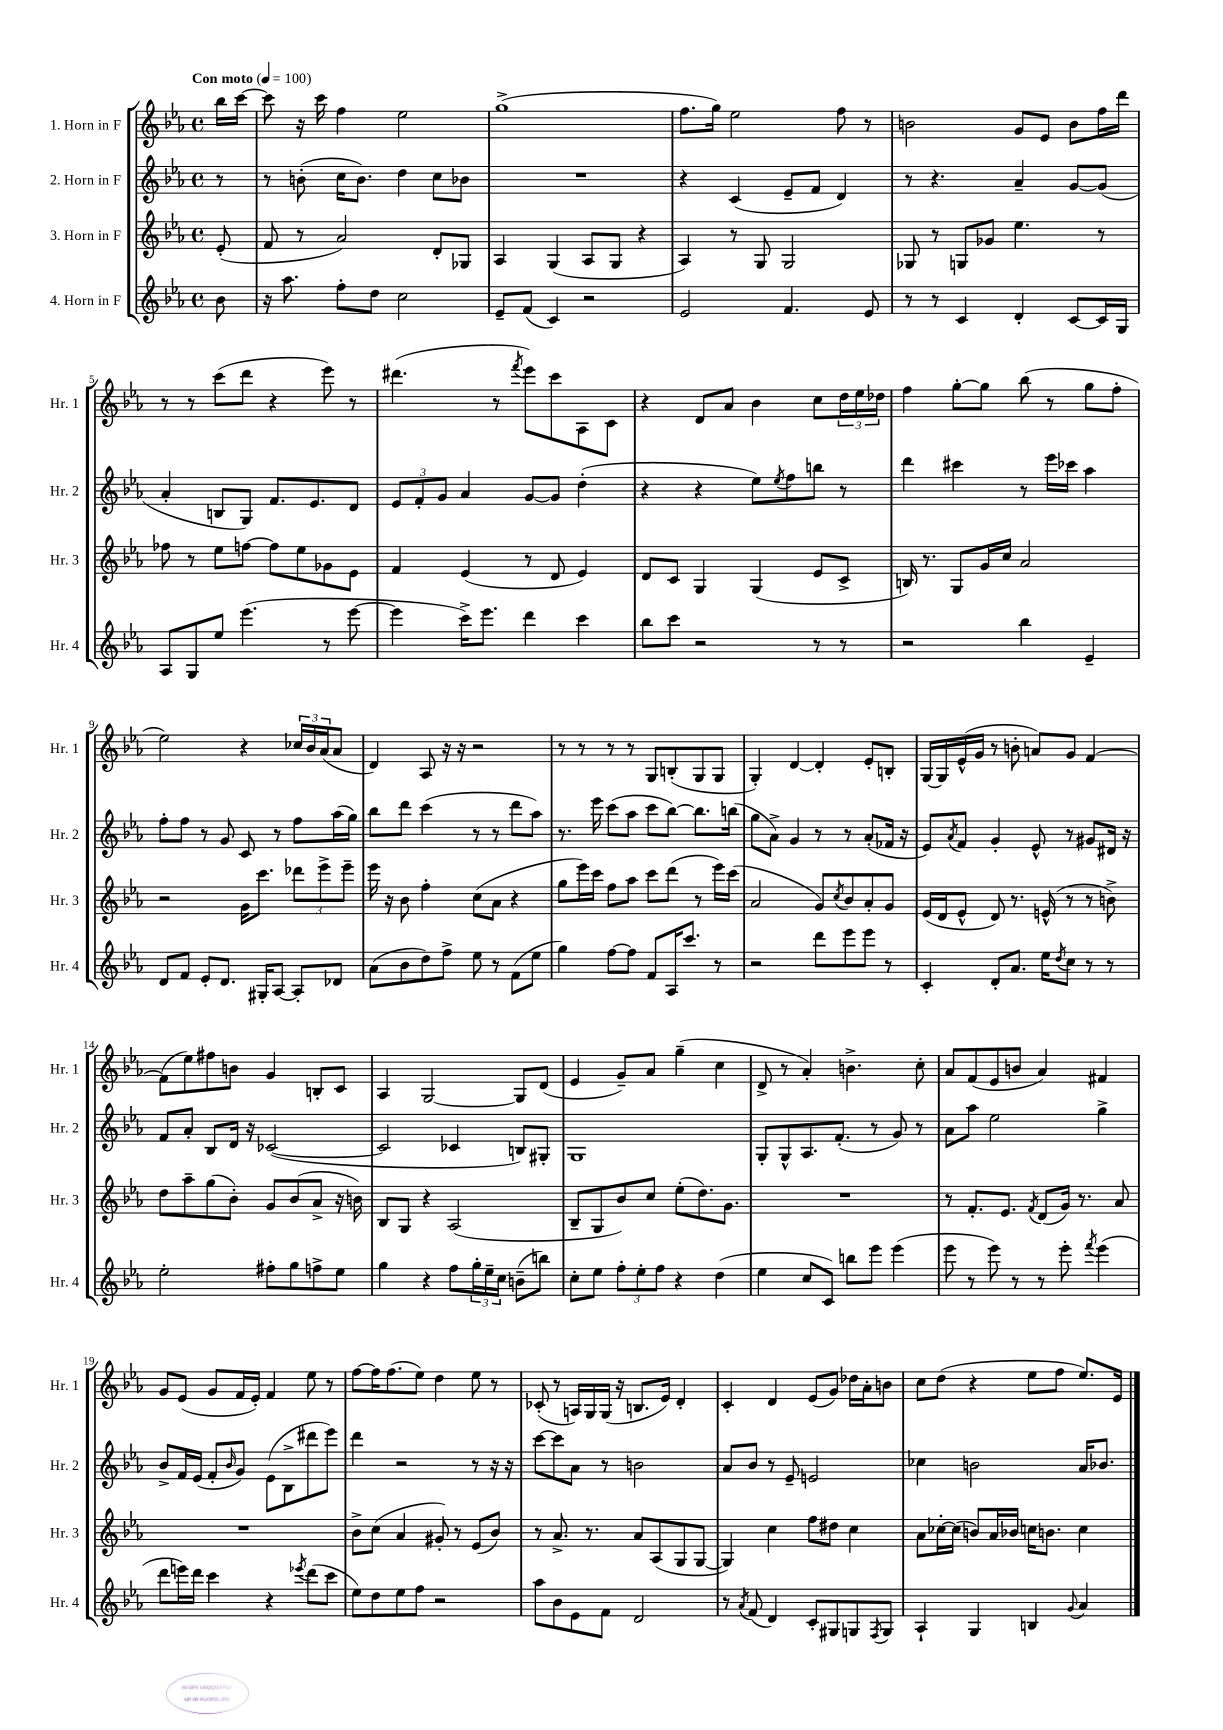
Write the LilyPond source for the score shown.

<<
\new StaffGroup <<
\new Staff = "s0" \with { instrumentName = "1. Horn in F" shortInstrumentName = "Hr. 1" } {
    \clef treble \key ees \major \defaultTimeSignature \time 4/4 \partial 8 \tempo "Con moto" 4 = 100
    bes''16 c'''16~ |
    c'''8 r16 c'''16 f''4 ees''2 |
    g''1->( |
    f''8. g''16) ees''2 f''8 r8 |
    b'2 g'8 ees'8 b'8 f''16 d'''16 |
    r8 r8 c'''8( d'''8 r4 ees'''8) r8 |
    dis'''4.( r8 \acciaccatura { f'''8 } ees'''8) c'''8 aes8 c'8 |
    r4 d'8 aes'8 bes'4 c''8 \tuplet 3/2 { d''16 ees''16 des''16 } |
    f''4 g''8~-. g''8 bes''8( r8 g''8 f''8-. |
    ees''2) r4 \tuplet 3/2 { ces''16 bes'16 aes'16( } aes'8 |
    d'4) aes8 r16 r16 r2 |
    r8 r8 r8 r8 g8 b8-.( g8 g8 |
    g4-.) d'4~ d'4-. ees'8-. b8-. |
    g16~ g16 ees'16-^( g'16 r8 b'8-. a'8) g'8 f'4~ |
    f'8( ees''8) fis''8 b'8 g'4 b8-. c'8 |
    aes4 g2~ g8 d'8( |
    ees'4 g'8--) aes'8 g''4--( c''4 |
    d'8-> r8 aes'4-.) b'4.-> c''8-. |
    aes'8 f'8( ees'8 b'8 aes'4) fis'4 |
    g'8 ees'8( g'8 f'16 ees'16-.) f'4 ees''8 r8 |
    f''8~ f''16 f''8.( ees''8) d''4 ees''8 r8 |
    ces'8-.( r8 a16) g16 g16( r16 b8. ees'16) d'4-. |
    c'4-. d'4 ees'8( g'8) des''16 aes'16-. b'8 |
    c''8 d''8( r4 ees''8 f''8 ees''8.) ees'16 \bar "|." |
}
\new Staff = "s1" \with { instrumentName = "2. Horn in F" shortInstrumentName = "Hr. 2" } {
    \clef treble \key ees \major \defaultTimeSignature \time 4/4 \partial 8
    r8 |
    r8 b'8-.( c''16 b'8.) d''4 c''8 bes'8 |
    R1 |
    r4 c'4( ees'8-- f'8 d'4) |
    r8 r4. aes'4-- g'8~ g'8( |
    aes'4-. b8 g8) f'8. ees'8. d'8 |
    \tuplet 3/2 { ees'8 f'8-. g'8 } aes'4 g'8~ g'8 d''4-.( |
    r4 r4 ees''8) \acciaccatura { ees''8 } f''8 b''8 r8 |
    d'''4 cis'''4 r8 ees'''16 ces'''16 aes''4 |
    f''8-. f''8 r8 g'8 c'8 r8 f''8 aes''16( g''16) |
    bes''8 d'''8 c'''4( r8 r8 d'''8 aes''8) |
    r8. ees'''16 c'''8( aes''8 c'''8 bes''8~) bes''8. b''16( |
    g''8 aes'8->) g'4 r8 r8 aes'8-.( fes'16 r16 |
    ees'8) \acciaccatura { aes'8 } f'8 g'4-. ees'8-^ r8 gis'8 dis'16 r16 |
    f'8 aes'8-. bes8 d'16 r16 ces'2~( |
    ces'2 ces'4 b8) gis8-. |
    g1 |
    g8-. g8-^ aes8. f'8.-.( r8 g'8) r8 |
    aes'8 aes''8 ees''2 g''4-> |
    bes'8-> f'16 ees'16( f'8-. \grace { bes'16 } g'8) ees'8( bes8-> dis'''8 ees'''8) |
    d'''4 r2 r8 r16 r16 |
    c'''8~ c'''8 aes'8 r8 b'2 |
    aes'8 bes'8 r8 ees'8-- e'2 |
    ces''4 b'2 aes'16 bes'8. \bar "|." |
}
\new Staff = "s2" \with { instrumentName = "3. Horn in F" shortInstrumentName = "Hr. 3" } {
    \clef treble \key ees \major \defaultTimeSignature \time 4/4 \partial 8
    ees'8-.( |
    f'8 r8 aes'2) d'8-. ges8 |
    aes4 g4( aes8 g8 r4 |
    aes4) r8 g8 g2 |
    ges8 r8 g8 ges'8 ees''4. r8 |
    fes''8 r8 ees''8 f''8~ f''8 ees''8 ges'8 ees'8 |
    f'4 ees'4( r8 d'8 ees'4) |
    d'8 c'8 g4 g4( ees'8 c'8-> |
    b16) r8. g8 g'16 c''16 aes'2 |
    r2 g'16 c'''8. \tuplet 3/2 { des'''8 ees'''8-> ees'''8-- } |
    ees'''16 r16 bes'8 f''4-. c''8( aes'8 r4 |
    g''8 ees'''16) c'''16 f''8 aes''8 c'''8 d'''8( r8 ees'''16) c'''16( |
    aes'2 g'8) \acciaccatura { c''8 } bes'8 aes'8-. g'8 |
    ees'16( d'16 ees'8-^ d'8) r8. e'16-^( r8 r8 b'8->) |
    d''8 aes''8-- g''8( bes'8-.) g'8 bes'8( aes'8-> r16 b'16) |
    bes8 g8 r4 aes2( |
    bes8-- g8 bes'8) c''8 ees''8-.( d''8.) g'8. |
    R1 |
    r8 f'8.-. ees'8. \acciaccatura { f'8 } d'8( g'16) r8. aes'8 |
    R1 |
    bes'8-> c''8( aes'4 gis'8-.) r8 ees'8( bes'8) |
    r8 aes'8.-> r8. aes'8 aes8( g8 g8~ |
    g4) c''4 f''8 dis''8 c''4 |
    aes'8 ces''16~-. ces''16( b'8) aes'16 bes'16 c''16 b'8. c''4 \bar "|." |
}
\new Staff = "s3" \with { instrumentName = "4. Horn in F" shortInstrumentName = "Hr. 4" } {
    \clef treble \key ees \major \defaultTimeSignature \time 4/4 \partial 8
    bes'8 |
    r16 aes''8. f''8-. d''8 c''2 |
    ees'8-- f'8( c'4) r2 |
    ees'2 f'4. ees'8 |
    r8 r8 c'4 d'4-. c'8~ c'16 g16 |
    aes8 g8 ees''8 ees'''4.( r8 ees'''8~ |
    ees'''4 c'''16->) ees'''8. d'''4 c'''4 |
    bes''8 c'''8 r2 r8 r8 |
    r2 bes''4 ees'4-- |
    d'8 f'8 ees'8-. d'8. gis16-. aes8~ aes8-. des'8 |
    aes'8( bes'8 d''8) f''8-> ees''8 r8 f'8( ees''8 |
    g''4) f''8~ f''8 f'8 aes16 c'''8. r8 |
    r2 d'''8 ees'''8 ees'''8 r8 |
    c'4-. d'8-. aes'8. ees''16 \acciaccatura { d''8 } c''8 r8 r8 |
    ees''2-. fis''8-. g''8 f''8-> ees''8 |
    g''4 r4 f''8 \tuplet 3/2 { g''16-. ees''16-- c''16 } b'8--( b''8) |
    c''8-. ees''8 \tuplet 3/2 { f''8-. ees''8-. f''8 } r4 d''4( |
    ees''4 c''8 c'8) b''8 ees'''8 ees'''4( |
    ees'''8 r8 ees'''8) r8 r8 ees'''8-. \acciaccatura { f'''8 } ees'''4( |
    d'''8 e'''16) d'''16 c'''4 r4 \acciaccatura { ees'''8 } d'''8( c'''8 |
    ees''8) d''8 ees''8 f''8 r2 |
    aes''8 bes'8 ees'8 f'8 d'2 |
    r8 \acciaccatura { aes'8 } f'8( d'4) c'8-. gis8 g8 \acciaccatura { f8 } g8 |
    aes4-! g4 b4 \appoggiatura { g'8 } aes'4 \bar "|." |
}
>>
>>
